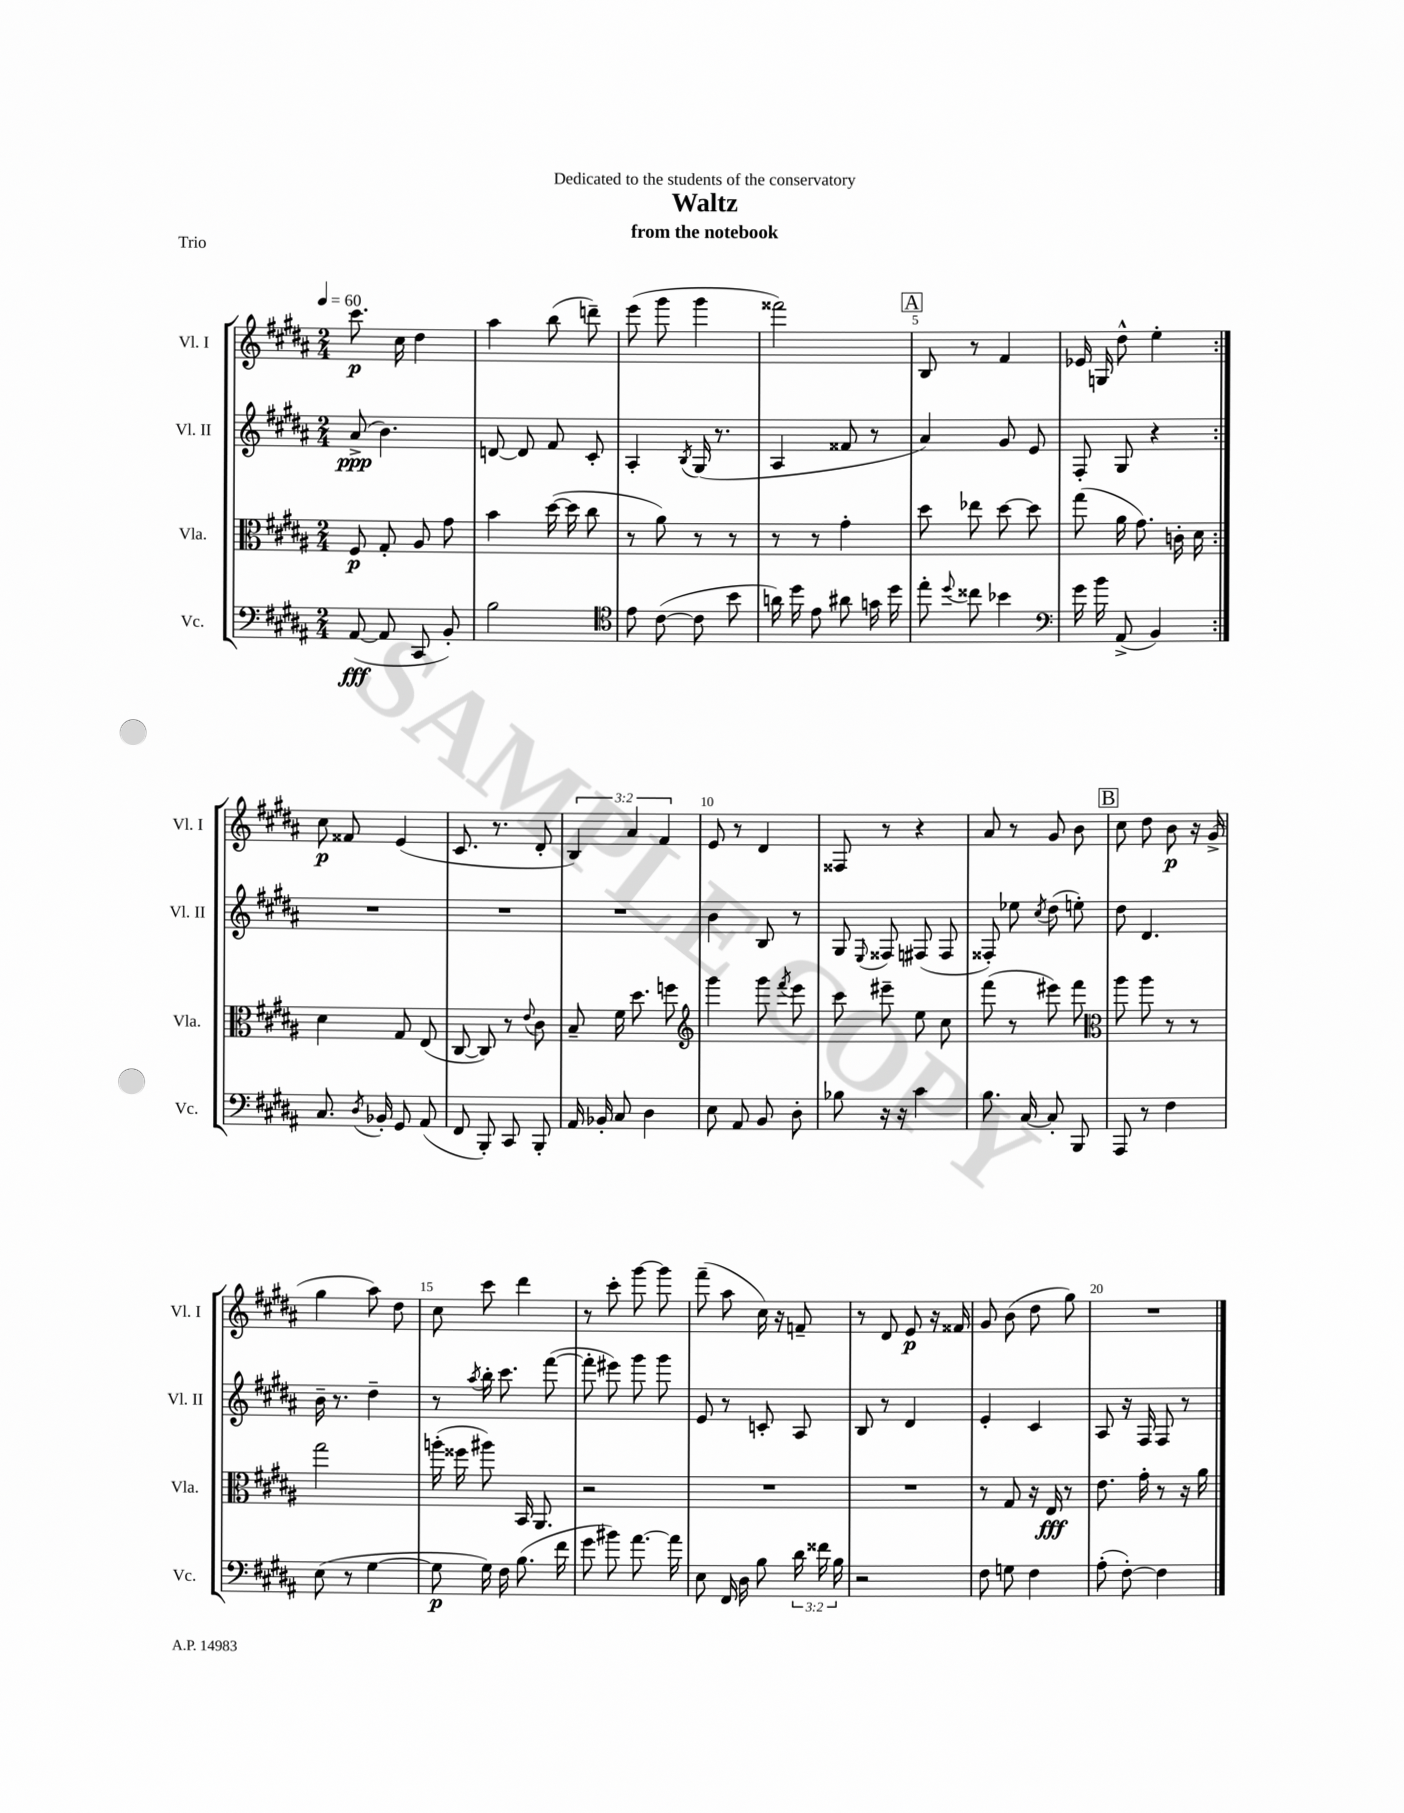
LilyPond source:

\header { title = "Waltz" subtitle = "from the notebook" dedication = "Dedicated to the students of the conservatory" piece = "Trio" }
<<
\new StaffGroup <<
\new Staff = "s0" \with { instrumentName = "Vl. I" shortInstrumentName = "Vl. I" } {
    \clef treble \key b \major \numericTimeSignature \time 2/4 \override Staff.TupletNumber.text = #tuplet-number::calc-fraction-text \tempo 4 = 60
    \autoBeamOff \repeat volta 2 { cis'''8.\p cis''16 dis''4 |
    ais''4 b''8( d'''8--) |
    e'''8( gis'''8 gis'''4 |
    fisis'''2) |
    \mark \markup { \box "A" } b8 r8 fis'4 |
    ees'16 g16 dis''8-^ e''4-. | }
    cis''8\p fisis'8 e'4( |
    cis'8. r8. dis'8-. |
    \tuplet 3/2 { b4) ais'4 fis'4 } |
    e'8 r8 dis'4 |
    fisis8 r8 r4 |
    ais'8 r8 gis'8 b'8 |
    \mark \markup { \box "B" } cis''8 dis''8 b'8\p r16 gis'16->( |
    gis''4 ais''8) dis''8 |
    cis''8 cis'''8 dis'''4 |
    r8 cis'''8-. gis'''8~ gis'''8 |
    fis'''8--( ais''8 cis''16) r16 f'8-- |
    r8 dis'8 e'8\p r16 fisis'16 |
    gis'8 b'8( dis''8 gis''8) |
    R2 \bar "|." |
}
\new Staff = "s1" \with { instrumentName = "Vl. II" shortInstrumentName = "Vl. II" } {
    \clef treble \key b \major \numericTimeSignature \time 2/4
    \autoBeamOff \repeat volta 2 { ais'8->\ppp( b'4.) |
    d'8~ d'8 fis'8 cis'8-. |
    ais4-. \acciaccatura { b8 } gis16( r8. |
    ais4 fisis'8 r8 |
    \mark \markup { \box "A" } ais'4) gis'8 e'8 |
    fis8-. gis8 r4 | }
    R2 |
    R2 |
    R2 |
    b'4 b8 r8 |
    gis8 \appoggiatura { e8 } fisis8 fis8( fis8 |
    fisis8-.) ees''8 \acciaccatura { cis''8 } dis''8( e''8-.) |
    \mark \markup { \box "B" } dis''8 dis'4. |
    b'16-- r8. dis''4-- |
    r8 \acciaccatura { ais''8 } b''16-. cis'''8. fis'''8~( |
    fis'''8-. eis'''8) gis'''8 gis'''8 |
    e'8 r8 c'8-. ais8 |
    b8 r8 dis'4 |
    e'4-. cis'4 |
    ais8 r16 fis16 fis8 r8 \bar "|." |
}
\new Staff = "s2" \with { instrumentName = "Vla." shortInstrumentName = "Vla." } {
    \clef alto \key b \major \numericTimeSignature \time 2/4
    \autoBeamOff \repeat volta 2 { fis8\p gis8-. ais8 gis'8 |
    b'4 dis''16~( dis''16 cis''8 |
    r8 ais'8) r8 r8 |
    r8 r8 gis'4-. |
    \mark \markup { \box "A" } dis''8 ees''8 dis''8~ dis''8 |
    gis''8( ais'16 gis'8.) c'16-. dis'16 | }
    dis'4 gis8 e8( |
    cis8~ cis8) r8 \appoggiatura { e'8 } cis'8 |
    b8-- fis'16 dis''8. f''8 |
    \clef treble gis'''4 gis'''8 \acciaccatura { fis'''8 } e'''8 |
    cis'''8 eis'''8-- e''8 cis''8 |
    fis'''8( r8 eis'''8) fis'''8 |
    \mark \markup { \box "B" } \clef alto ais''8 ais''8 r8 r8 |
    gis''2 |
    a''16-.( fisis''16 ais''8) b,16 ais,8. |
    r2 |
    R2 |
    R2 |
    r8 gis8 r16 e16\fff r8 |
    e'8. gis'16-. r8 r16 ais'16 \bar "|." |
}
\new Staff = "s3" \with { instrumentName = "Vc." shortInstrumentName = "Vc." } {
    \clef bass \key b \major \numericTimeSignature \time 2/4 \override Staff.TupletNumber.text = #tuplet-number::calc-fraction-text
    \autoBeamOff \repeat volta 2 { ais,8~\fff( ais,8 cis,8 b,8-.) |
    b2 |
    \clef tenor e'8 cis'8~( cis'8 b'8 |
    a'16) dis''16 e'8 ais'8 g'16 dis''16 |
    \mark \markup { \box "A" } e''8-. \appoggiatura { dis''8 } cisis''8 bes'4 |
    \clef bass gis'16 b'16 ais,8->( b,4) | }
    cis8. \acciaccatura { dis8 } bes,16-. gis,8 ais,8( |
    fis,8 b,,8-.) cis,8 b,,8-. |
    ais,16 bes,16-. cis8 dis4 |
    e8 ais,8 b,8 dis8-. |
    bes8 r16 r16 cis'4 |
    b8. cis16~ cis8-. b,,8 |
    \mark \markup { \box "B" } ais,,8 r8 fis4 |
    e8( r8 gis4~ |
    gis8\p gis16) fis16 b8.( fis'16 |
    gis'8 bis'8) ais'8.~ ais'16 |
    e8 fis,16 dis16 b8 \tuplet 3/2 { dis'16 fisis'16 b16 } |
    r2 |
    fis8 g8 fis4 |
    ais8-.( fis8~-.) fis4 \bar "|." |
}
>>
>>
\layout { \context { \Score \override BarNumber.break-visibility = ##(#f #t #t) barNumberVisibility = #(every-nth-bar-number-visible 5) } }
